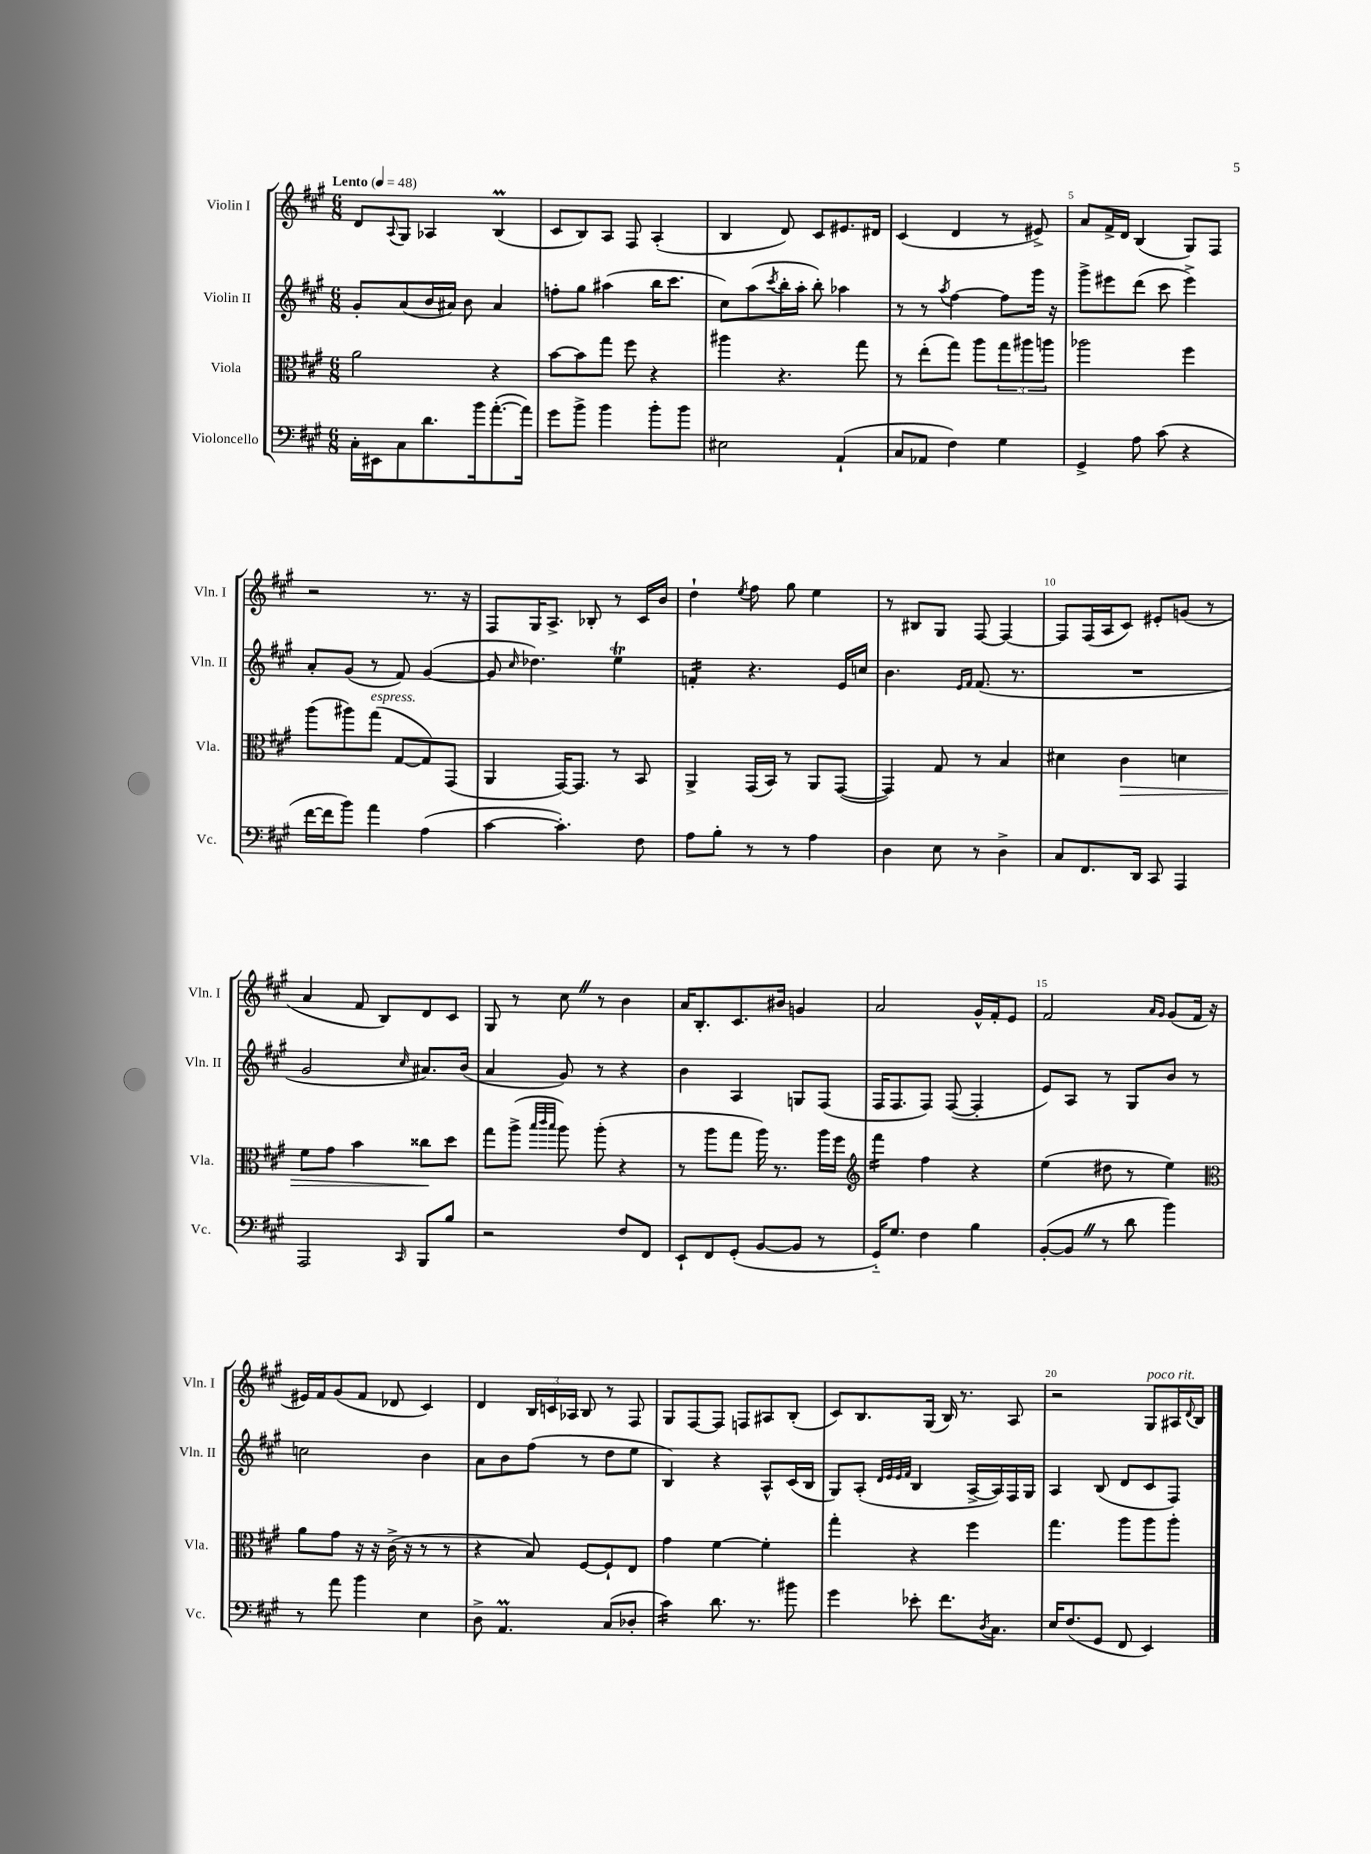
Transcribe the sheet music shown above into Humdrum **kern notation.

**kern	**kern	**kern	**kern
*staff4	*staff3	*staff2	*staff1
*clefF4	*clefC3	*clefG2	*clefG2
*k[f#c#g#]	*k[f#c#g#]	*k[f#c#g#]	*k[f#c#g#]
*M6/8	*M6/8	*M6/8	*M6/8
*MM48	*MM48	*MM48	*MM48
16C#'	2a	8g#'	8d
16EE#	.	.	.
.	.	.	8qqA
8C#	.	(8a	8G#
8.d	.	16b	4A-
.	.	16a#)	.
.	.	8b	.
16b	.	.	.
([8.a'	4r	4a#	(4B
16a])	.	.	.
=	=	=	=
8g#	[8b	8ff'	8c#
8b^	8b]	8gg#	8B)
4b	8gg#	(4aa#	8A
.	8ff#	.	8F#
8b'	4r	16bb	(4A'
.	.	8.ccc#	.
8b	.	.	.
=	=	=	=
2E#	4aa#	8cc#)	4B
.	.	(8aa	.
.	.	8qccc#	.
.	4.r	16bb'	8d)
.	.	16aa'	.
.	.	8bb')	8c#
(4AA`	.	4aa-	8.e#
.	8gg#	.	.
.	.	.	16d#
=	=	=	=
8C#	8r	8r	(4c#
8AA-	(8ee'	8r	.
.	.	8qaa	.
4F#)	8gg#)	[4ff#	4d
.	8aa	.	.
4G#	12gg#	8ff#]	8r
.	12aa#	.	.
.	.	16ggg#	8e#^)
.	12aa	.	.
.	.	16r	.
=	=	=	=
4GG#^	2aa-	8ggg#^	8a
.	.	8eee#	16f#^
.	.	.	16d
8A	.	(8ddd	(4B
(8c#	.	8ccc#	.
4r	4ff#	4eee#^)	8G#)
.	.	.	8F#
=	=	=	=
[16f#	(8aa	8a'	2r
16f#]	.	.	.
8b)	8aa#)	(8g#	.
4a	(8gg#	8r	.
.	[8G#	8f#)	.
(4A	8G#])	([4g#	8.r
.	(8GG#	.	.
.	.	.	16r
=	=	=	=
[4c#	4AA	8g#]	8F#
.	.	16qqcc#	.
.	.	4.dd-)	16G#
.	.	.	8.A^
4.c#'])	[16GG#)	.	.
.	8.GG#]	.	.
.	.	.	8B-'
.	8r	4ee	8r
8F#	8BB	.	16c#
.	.	.	16b
=	=	=	=
8A	4AA^	4f'	4dd`
8B'	.	.	.
.	.	.	8qee
8r	(16GG#	4.r	8ff#
.	16BB)	.	.
8r	8r	.	8gg#
4A	8AA	.	4ee
.	([8GG#	16e	.
.	.	16cc	.
=	=	=	=
4D	4GG#])	4.b	8r
.	.	.	8B#
8E	8G#	.	8G#
.	.	16qqe	.
.	.	16qqf#	.
8r	8r	(8.f#	[8F#
4D^	4B	.	4F#_
.	.	8.r	.
=	=	=	=
8C#	4d#	2.r	8F#]
8.FF#	.	.	(16F#
.	.	.	16A
.	4c#	.	8c#)
16DD	.	.	.
8CC#	.	.	8e#'
4AAA	4d	.	(8g
.	.	.	8r
=	=	=	=
2AAA	8f#	2g#	4a
.	8g#	.	.
.	4b	.	8f#
.	.	.	8B)
16qqCC#	.	16qqcc#	.
8BBB	8cc##	8.a#)	8d
8B	8dd	.	8c#
.	.	(16b	.
=	=	=	=
2r	8gg#	4a	8G#
.	(8aa^	.	8r
.	32qqbb	.	.
.	32qqccc#	.	.
.	32qqbb	.	.
.	8aa)	8g#)	8cc#
.	(8aa'	8r	8r
8F#	4r	4r	4b
8FF#	.	.	.
=	=	=	=
8EE`	8r	4b	16a
.	.	.	8.B'
8FF#	8aa	.	.
(8GG#'	8gg#	4A	8.c#
[8BB	16aa)	.	.
.	8.r	.	16b#
8BB]	.	8G	4g
8r	16aa	(8F#	.
.	16ff#	.	.
=	=	=	=
*	*clefG2	*	*
16GG#'~)	4fff#	16F#	2a
8.G#	.	8.F#	.
4F#	4ff#	8F#)	.
.	.	([8F#	.
4B	4r	4F#']	16g#^^
.	.	.	16f#'
.	.	.	8e
=	=	=	=
([8BB'	(4ee	8e)	2f#
8BB]	.	8A	.
8r	8dd#	8r	.
8d	8r	8G#	.
.	.	.	16qqa
.	.	.	16qqg#
4b)	4ee)	8b	(8g#
.	.	8r	16f#
.	.	.	16r
=	=	=	=
*	*clefC3	*	*
8r	8a	2cc	16e#)
.	.	.	16f#
8a	8g#	.	(8g#
4b	16r	.	8f#
.	16r	.	.
.	(16c#^	.	8d-
.	16r	.	.
4E	8r	4b	4c#)
.	8r	.	.
=	=	=	=
8D^	4r	8a	4d
4.AA	.	8b	.
.	8B)	(8ff#	24B
.	.	.	24c
.	.	.	24A-
.	[8F#	8r	8B
(8C#	8F#`]	8dd	8r
8D-'	8E	8ee	8F#
=	=	=	=
4c#)	4g#	4B)	8G#
.	.	.	[8F#
8.d	[4f#	4r	8F#]
.	.	.	8F
8.r	.	.	.
.	4f#']	8A^^	8A#
8b#	.	(16c#	(8B'
.	.	16B	.
=	=	=	=
4g#	4gg#'	8G#)	8c#)
.	.	(8A'	8.B
.	.	32qqd	.
.	.	32qqe	.
.	.	32qqe	.
.	.	32qqf#	.
8e-'	4r	4B	.
.	.	.	(16G#
8.f#	.	.	16B)
.	.	.	8.r
.	4ff#	[16A^	.
8qD	.	.	.
8.C#	.	16A])	.
.	.	16F#	8A
.	.	16G#	.
=	=	=	=
16E	4.gg#	4A	2r
(8.F#	.	.	.
8GG#	.	(8B	.
8FF#	8aa	8d	.
4EE)	8aa	8c#	8G#
.	8aa'	8F#)	16A#
.	.	.	8qqd
.	.	.	16B
==	==	==	==
*-	*-	*-	*-
